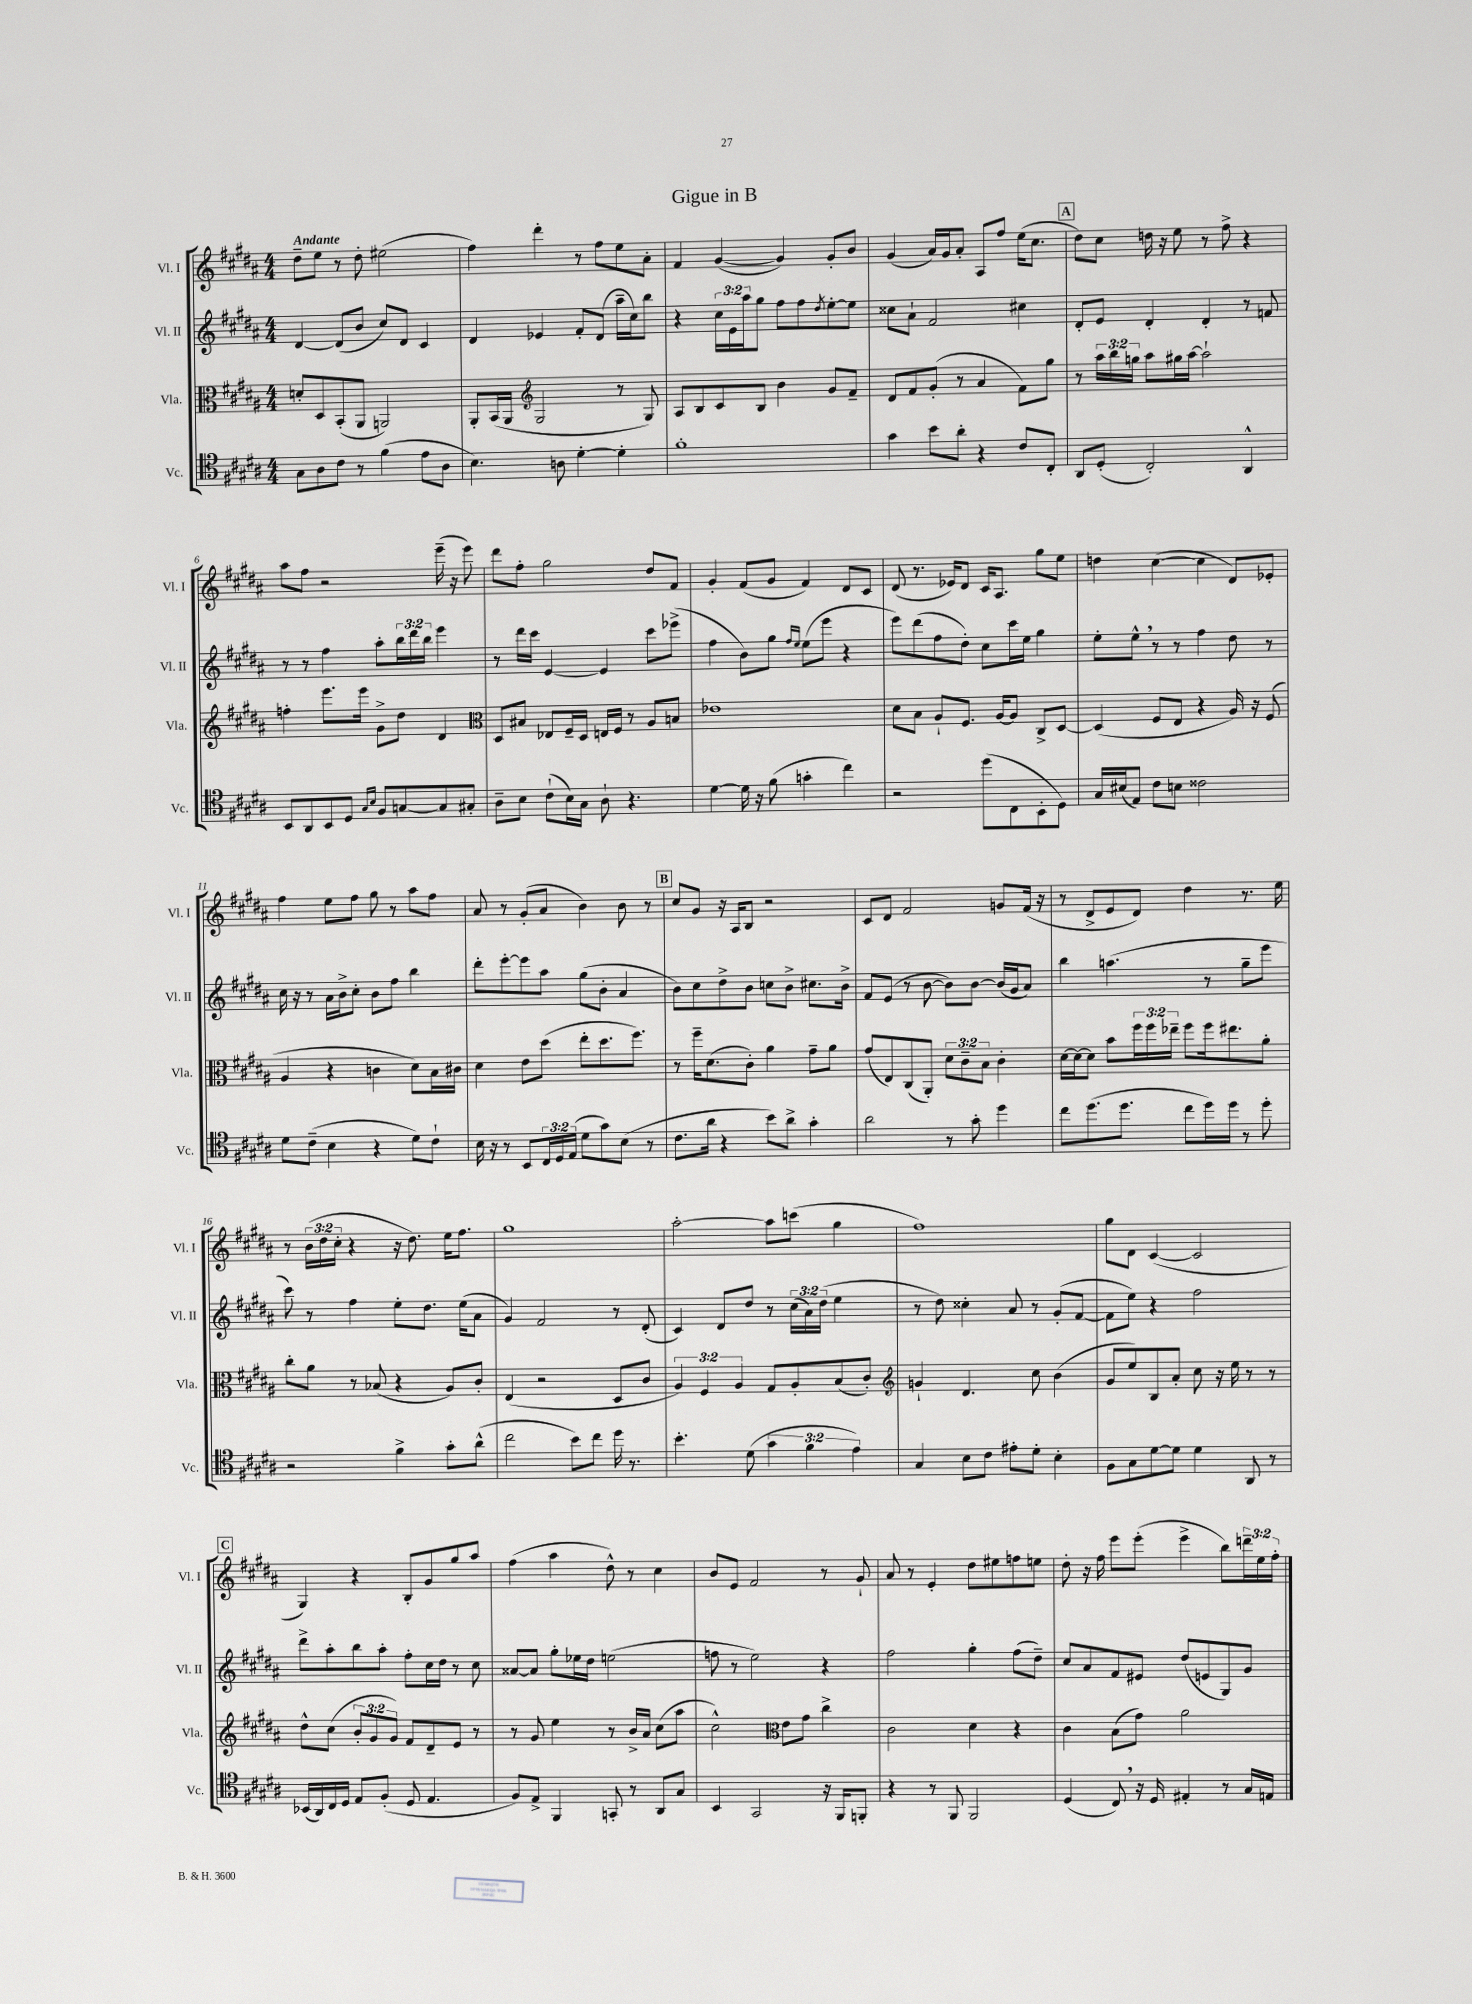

**kern	**kern	**kern	**kern
*staff4	*staff3	*staff2	*staff1
*clefC4	*clefC3	*clefG2	*clefG2
*k[f#c#g#d#a#]	*k[f#c#g#d#a#]	*k[f#c#g#d#a#]	*k[f#c#g#d#a#]
*M4/4	*M4/4	*M4/4	*M4/4
8G#\L	8d'/L	[4d#/	8dd#~\L
8A#\	8D#/	.	8ee\J
8c#\J	(8BB'/	(8d#/]L	8r
8r	8AA#/J	8b/J	8dd#'\
(4f#\	2AA/)	8cc#/L)	(2ee#\
.	.	8d#/J	.
8e\L	.	4c#/	.
8A#\J	.	.	.
=	=	=	=
4.B\)	8AA#'/L	4d#/	4ff#\)
.	(16BB/L	.	.
.	16AA#/JJ	.	.
*	*clefG2	*	*
.	2G#/	4e-/	4ddd#'\
8A\	.	.	.
[4d#'\	.	8f#'/L	8r
.	.	(8d#/J	8ff#\L
4d#'\]	8r	16aa#~\LL	8ee\
.	.	16cc#\J)	.
.	8G#/)	8bb\J	8a#'\J
=	=	=	=
1f#'	8A#/L	4r	4f#/
.	8B/	.	.
.	8c#/	24cc#\LL	([4g#/
.	.	24e\	.
.	.	24aa#\J	.
.	8B/J	8gg#\J	.
.	4b\	8ff#\L	4g#/])
.	.	8ff#\	.
.	.	8qdd#/	.
.	8g#/L	[8ee'\	8g#'/L
.	8f#~/J	8ee\]J	8b/J
=	=	=	=
4g#\	8d#/L	8cc##\L	(4g#/
.	8f#/	8a#`\J	.
8b\L	(8g#'/J	2f#/	16a#/LL)
.	.	.	16g#/J
8a#'\J	8r	.	8a#'/J
4r	4a#/	.	8A#/L
.	.	.	8ff#/J
8c#/L	8f#\L)	4cc#\	(16ee\LK
.	.	.	8.cc#\J
8C#'/J	8gg#\J	.	.
=	=	=	=
8AA#/L	8r	8d#'/L	8dd#\L)
(8D#'/J	24aa#\LL	8e/J	8cc#\J
.	24bb\	.	.
.	24gg\JJ	.	.
2C#'/)	8aa#\L	4d#'/	16dd\
.	.	.	16r
.	16gg#\L	.	8ee\
.	[16aa#\JJ	.	.
.	2aa#`\]	4d#'/	8r
.	.	.	8ff#^\
4AA#^^/	.	8r	4r
.	.	8f/	.
=	=	=	=
8BB/L	4ff'\	8r	8aa#\L
8AA#/	.	8r	8ff#\J
8BB/	8.eee\L	4ff#\	2r
8D#/J	.	.	.
.	16eee\Jk	.	.
16qqG#/LL	.	.	.
16qqB/JJ	.	.	.
8F#/L	8g#^\L	8aa#'\L	.
[8G/	8dd#\J	24bb\L	.
.	.	24ddd#\	.
.	.	24bb\JJ	.
8G/]	4d#/	4eee\	(16eee~\
.	.	.	16r
8G#'/J	.	.	8eee\)
=	=	=	=
*	*clefC3	*	*
8A#~\L	8D#/L	8r	8ddd#\L
8B\J	8B#/J	16ddd#\LL	8ff#'\J
.	.	16ccc#\JJ	.
(8c#`\L	8E-/L	[4e/	2gg#\
16B\L)	16F#~/L	.	.
16G#\JJ	16D#/JJ	.	.
8A#`\	16E/LL	4e/]	.
.	16F#/JJ	.	.
4.r	8r	.	.
.	8A#/L	8ccc#\L	8dd#/L
.	8B/J	(8eee-^\J	8f#/J
=	=	=	=
[4d#\	1e-	4ff#\	4g#'/
16d#\]	.	8b\L)	(8f#/L
16r	.	.	.
(8f#\	.	8gg#\J	8g#/J
.	.	16qqff#/LL	.
.	.	16qqee/JJ	.
4g'\	.	(8ee\L	4f#/)
.	.	8eee\J	.
4cc#\)	.	4r	8d#/L
.	.	.	8c#/J
=	=	=	=
2r	8d#\L	8eee\L)	(8d#/
.	8B\J	(8ddd#\	8.r
.	8A#`/L	8ff#\	.
.	.	.	16e-/LK)
.	8.F#/J	8dd#'\J)	8d#/J
(8dd#\L	.	8cc#\L	16c#/LK
.	[16A#/LK	.	8.A#/J
8C#\	8A#/]J	16ccc#\L	.
.	.	16ee\JJ	.
8BB'\	8C#^/L	4gg#\	8gg#\L
8D#\J)	[8D#/J	.	8ee\J
=	=	=	=
16G#/LL	(4D#/]	8ee'\L	4dd\
(16B#/J	.	.	.
8E/J)	.	8ee^^\J	.
8c#\L	8F#/L	8r	([4cc#\
8B\J	8E/J	8r	.
2c##\	4r	4ff#\	4cc#\]
.	16A#/)	8dd#\	8d#/L)
.	16r	.	.
.	(8F#/	8r	8e-'/J
=	=	=	=
8d#\L	4A#/	16cc#\	4ff#\
.	.	16r	.
(8c#~\J	.	8r	.
4B\	4r	16a#\LL	8ee\L
.	.	16b^\J	.
.	.	8cc#'\J	8ff#\J
4r	4c\	8b\L	8gg#\
.	.	8ff#\J	8r
8d#\L)	8d#\L)	4bb\	8aa#\L
8c#`\J	16B\L	.	8ff#\J
.	16c#\JJ	.	.
=	=	=	=
16B\	4d#\	8ddd#'\L	8a#/
16r	.	.	.
8r	.	[8eee'\	8r
8BB/L	8e\L	8eee\]	(8g#'/L
24C#/L	(8dd#\J	8aa#\J	8a#/J
24D#/	.	.	.
(24E/JJ	.	.	.
8d#\L	8ee'\L	(8gg#\L	4b\)
8g#\)	8.dd#\	8b'\J	.
(8B\J	.	4a#/	8b\
.	8.ff#\J)	.	.
8r	.	.	8r
=	=	=	=
8.c#\L	8r	8b\L)	8cc#/L
.	16ff#~\LK	8cc#\	8g#/J
16a#\Jk	(8.d#\	.	.
4r	.	8dd#^\	16r
.	.	.	16A#/LK
.	8c#'\J)	8b\J	8B/J
8b\L)	4a#\	8cc\L	2r
8a#^\J	.	8b^\J	.
4g#'\	8g#~\L	8.cc#\L	.
.	8a#\J	.	.
.	.	16b^\Jk	.
=	=	=	=
2a#\	(8g#/L	8f#/L	8c#/L
.	8E/)	(8e/J	8d#/J
.	(8C#/	8r	2f#/
.	8AA#'/J)	[8b\	.
8r	12d#\L	8b\]L)	.
.	12c#~\	.	.
8g#'\	.	[8b\J	.
.	12B\J	.	.
4dd#\	4c#'\	(16b/]LL	8g/L
.	.	16g#/J	.
.	.	8a#/J)	(16f#/Jk
.	.	.	16r
=	=	=	=
8cc#\L	[16d#\LL	4bb\	8r
.	16d#\_J	.	.
(8.dd#\	8d#\]J	.	8d#^/L
.	8b\L	(4.aa\	8e/
8.dd#\J	.	.	.
.	24ff#\L	.	8d#/J)
.	24ff#\	.	.
.	24ee-~\JJ	.	.
8cc#\L	8ff#\L	.	4dd#\
16dd#\L)	16ff#\k	8r	.
16dd#\JJ	8.ee#\	.	.
8r	.	8gg#~\L	8.r
8dd#'\	8a#'\J	8eee\J	.
.	.	.	16ee\
=	=	=	=
2r	8cc#'\L	8ccc#\)	8r
.	8a#\J	8r	(24b\LL
.	.	.	24dd#\
.	.	.	24cc#'\JJ
.	8r	4ff#\	4r
.	(8B-/	.	.
4f#^\	4r	8ee'\L	16r
.	.	.	8.dd#\)
.	.	8.dd#\J	.
8g#'\L	8A#/L)	.	16ee\LK
.	.	(16ee\LK	8.ff#\J
(8a#^^\J	8c#'/J	8a#\J	.
=	=	=	=
2cc#\	(4E/	4g#/)	1gg#
.	2r	2f#/	.
8b\L)	.	.	.
8cc#\J	.	.	.
16dd#\	8D#/L	8r	.
8.r	.	.	.
.	8c#/J	(8d#'/	.
=	=	=	=
4.b'\	6A#/)	4c#/)	[2aa#'\
.	6F#/	.	.
.	.	8d#/L	.
.	6A#/	.	.
(8d#\	.	8dd#/J	.
6g#\	8G#/L	8r	8aa#\]L
.	8A#'/	(24cc#\LL	(8ccc\J
6f#\	.	24a#\)	.
.	.	(24dd#\JJ	.
.	(8B/	4ee\	4gg#\
6e\)	.	.	.
.	8c#'/J)	.	.
=	=	=	=
*	*clefG2	*	*
4G#/	4g`/	8r	1ff#)
.	.	8dd#\)	.
8B\L	4.d#/	4cc##'\	.
8c#\J	.	.	.
8e#'\L	.	8a#/	.
8d#'\J	8cc#\	8r	.
4B'\	(4b\	(8g#'/L	.
.	.	[8f#/J	.
=	=	=	=
8F#\L	8g#/L	8f#\]L	8gg#\L
8G#\	8ee/)	8ee\J)	8d#\J
[8d#\	8B/	4r	([4c#/
8d#\]J	8a#'/J	.	.
4d#\	8cc#\	2ff#\	2c#/]
.	16r	.	.
.	16ee\	.	.
8AA#/	8r	.	.
8r	8r	.	.
=	=	=	=
(16BB-/LL	8dd#^^\L	8ddd#^\L	4G#/)
16AA#/)	.	.	.
16C#/	(8cc#\J	8aa#'\	.
16D#/JJ	.	.	.
8E/L	12b'/L	8bb\	4r
.	12g#/	.	.
(8F#'/J	.	8aa#'\J	.
.	12g#/J)	.	.
8D#/	8f#/L	8ff#'\L	8B'/L
4.E/	8d#~/	16cc#\L	8g#/
.	.	16dd#\JJ	.
.	8e/J	8r	8gg#/
.	8r	8cc#\	8aa#/J
=	=	=	=
8F#/L)	8r	[8a##/L	(4ff#\
8E^/J	8g#/	8a##/]J	.
4FF#/	4ee\	8gg#'\L	4aa#\
.	.	16ee-\L	.
.	.	16dd#\JJ	.
8GG'/	8r	(2ee\	8dd#^^\)
8r	16b^/LL	.	8r
.	16a#/JJ	.	.
8AA#/L	(8cc#\L	.	4cc#\
8G#/J	8aa#\J	.	.
=	=	=	=
4BB/	2cc#^^\)	8ff\	8b/L
.	.	8r	8e/J
2GG#/	.	2ee\)	2f#/
*	*clefC3	*	*
.	8e\L	.	.
.	8g#\J	.	.
16r	4cc#^\	4r	8r
16FF#/LK	.	.	.
8FF'/J	.	.	8g#`/
=	=	=	=
4r	2c#\	2ff#\	8a#/
.	.	.	8r
8r	.	.	4e'/
8FF#/	.	.	.
2FF#/	4d#\	4gg#'\	8dd#\L
.	.	.	8ee#\
.	4r	(8ff#\L	8ff\
.	.	8dd#~\J)	8ee\J
=	=	=	=
(4D#/	4c#\	8cc#/L	8dd#'\
.	.	8a#/	16r
.	.	.	16ff#\
8C#/)	(8B\L	8f#/	8eee\L
16r	8g#\J)	8e#/J	(8eee'\J
16D#/	.	.	.
4E#'/	2a#\	(8dd#/L	4eee^\
.	.	8e/	.
8r	.	8G#/)	8bb\L)
16G#/LL	.	8g#/J	24ddd~\L
.	.	.	24ee\
16E/JJ	.	.	.
.	.	.	24ff#'\JJ
==	==	==	==
*-	*-	*-	*-
